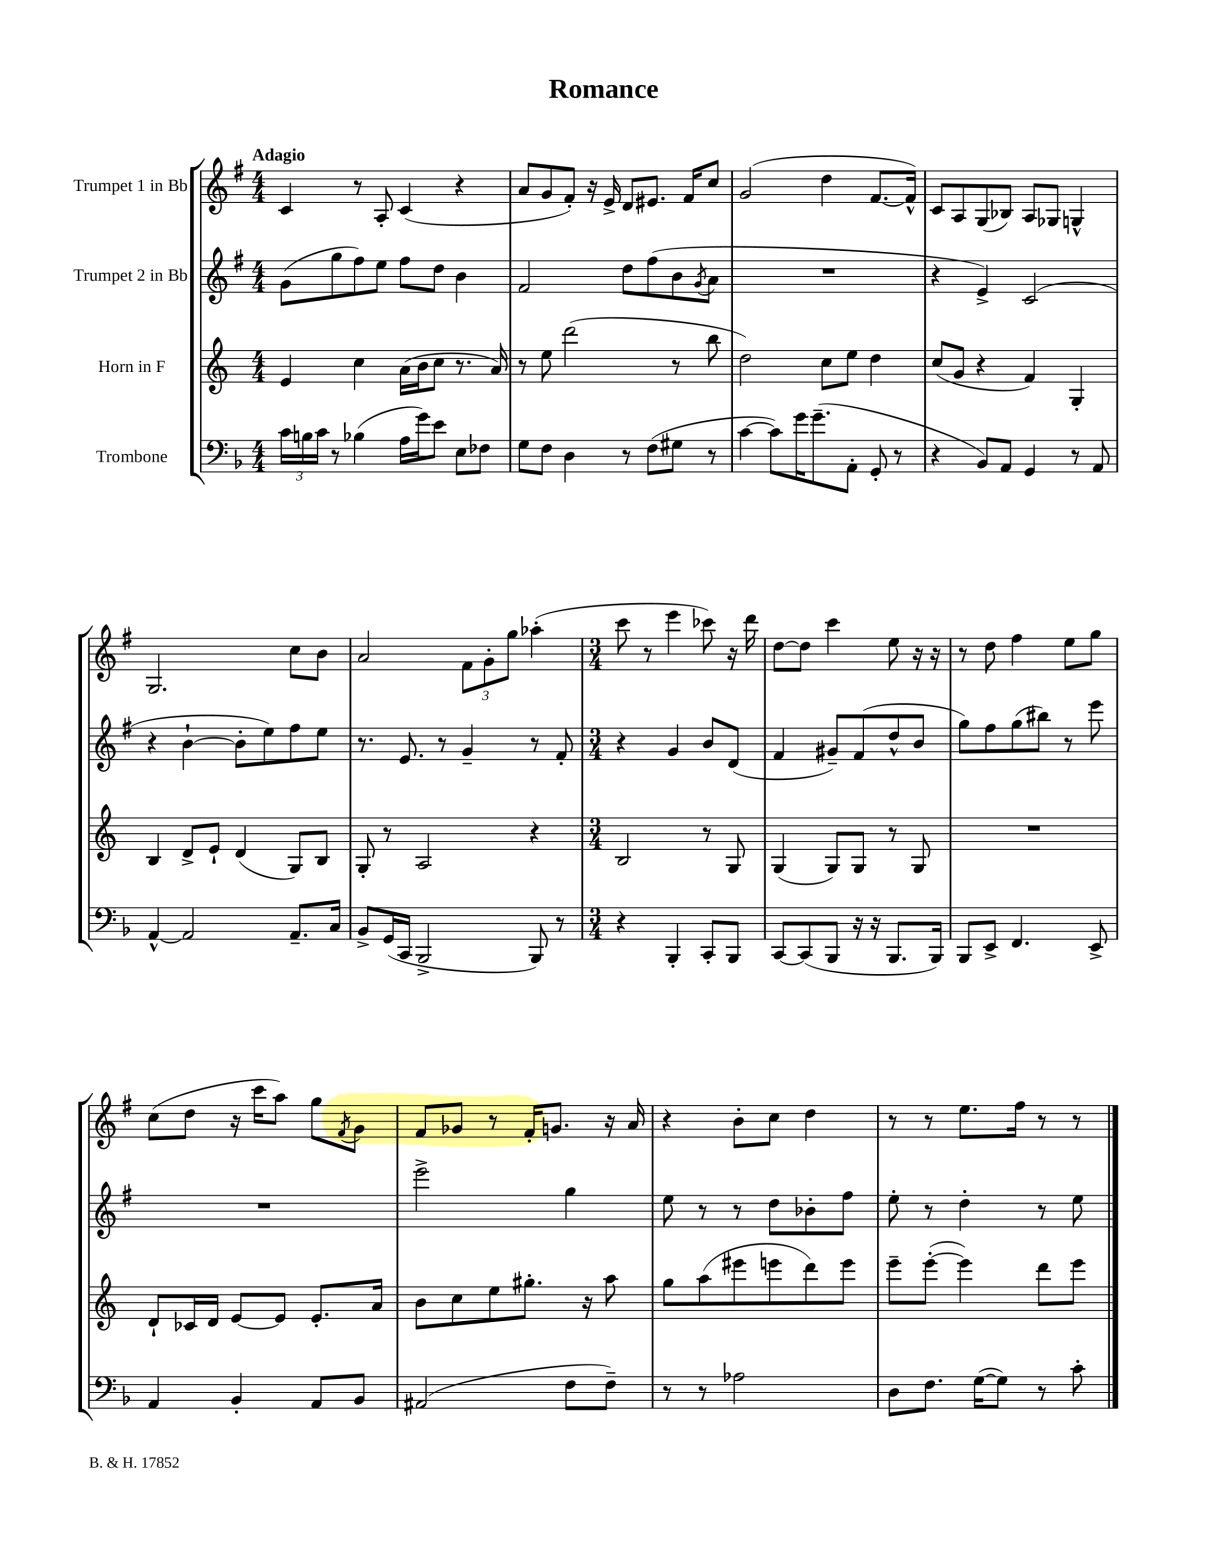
\header { title = "Romance" }
<<
\new StaffGroup <<
\new Staff = "s0" \with { instrumentName = "Trumpet 1 in Bb" } {
    \clef treble \key g \major \numericTimeSignature \time 4/4 \tempo "Adagio"
    c'4 r8 a8-. c'4( r4 |
    a'8 g'8 fis'8-.) r16 e'16-> d'8 eis'8. fis'16 c''8 |
    g'2( d''4 fis'8.~ fis'16-^) |
    c'8 a8 g8( bes8) a8 ges8 g4-^ |
    g2. c''8 b'8 |
    a'2 \tuplet 3/2 { fis'8 g'8-. g''8 } aes''4-.( |
    \numericTimeSignature \time 3/4 c'''8 r8 e'''4 ces'''8) r16 d'''16 |
    d''8~ d''8 c'''4 e''8 r16 r16 |
    r8 d''8 fis''4 e''8 g''8 |
    c''8( d''8 r16 c'''16 a''8) g''8 \acciaccatura { fis'8 } g'8 |
    fis'8 ges'8 r8 fis'16-. g'8. r16 a'16 |
    r4 b'8-. c''8 d''4 |
    r8 r8 e''8. fis''16 r8 r8 \bar "|." |
}
\new Staff = "s1" \with { instrumentName = "Trumpet 2 in Bb" } {
    \clef treble \key g \major \numericTimeSignature \time 4/4
    g'8( g''8 fis''8) e''8 fis''8 d''8 b'4 |
    fis'2 d''8 fis''8( b'8 \acciaccatura { g'8 } a'8 |
    R1 |
    r4 e'4->) c'2( |
    r4 b'4~-! b'8-. e''8) fis''8 e''8 |
    r8. e'8. r8 g'4-- r8 fis'8-. |
    \numericTimeSignature \time 3/4 r4 g'4 b'8 d'8( |
    fis'4 gis'8--) fis'8( d''8-^ b'8 |
    g''8) fis''8 g''8( bis''8) r8 e'''8 |
    R2. |
    e'''2-> g''4 |
    e''8 r8 r8 d''8 bes'8-. fis''8 |
    e''8-. r8 d''4-. r8 e''8 \bar "|." |
}
\new Staff = "s2" \with { instrumentName = "Horn in F" } {
    \clef treble \key c \major \numericTimeSignature \time 4/4
    e'4 c''4 a'16( b'16 c''8 r8. a'16) |
    r8 e''8 d'''2( r8 b''8 |
    d''2) c''8 e''8 d''4 |
    c''8( g'8 r4 f'4) g4-. |
    b4 d'8-> e'8-! d'4( g8) b8 |
    g8-. r8 a2 r4 |
    \numericTimeSignature \time 3/4 b2 r8 g8 |
    g4( g8) g8 r8 g8 |
    R2. |
    d'8-! ces'16 d'16 e'8~ e'8 e'8.-. a'16 |
    b'8 c''8 e''8 gis''8.-. r16 a''8 |
    g''8 a''8( eis'''8 e'''8 d'''8) e'''8 |
    e'''8-- e'''8~-.( e'''4) d'''8 e'''8 \bar "|." |
}
\new Staff = "s3" \with { instrumentName = "Trombone" } {
    \clef bass \key f \major \numericTimeSignature \time 4/4
    \tuplet 3/2 { c'16 b16 c'16 } r8 bes4( a16 g'16) e'8 e8 fes8 |
    g8 f8 d4 r8 f8( gis8 r8 |
    c'4~ c'8) g'16 g'8.--( a,8-. g,8-. r8 |
    r4 bes,8) a,8 g,4 r8 a,8 |
    a,4~-^ a,2 a,8.-- c16 |
    bes,8-> g,16( c,16 bes,,2-> bes,,8) r8 |
    \numericTimeSignature \time 3/4 r4 bes,,4-. c,8-. bes,,8 |
    c,8~ c,8( bes,,8 r16 r16 bes,,8. bes,,16) |
    bes,,8 e,8-> f,4. e,8-> |
    a,4 bes,4-. a,8 bes,8 |
    ais,2( f8 f8--) |
    r8 r8 aes2 |
    d8 f8. g16~( g8) r8 c'8-. \bar "|." |
}
>>
>>
\layout { \context { \Score \remove "Bar_number_engraver" } }
